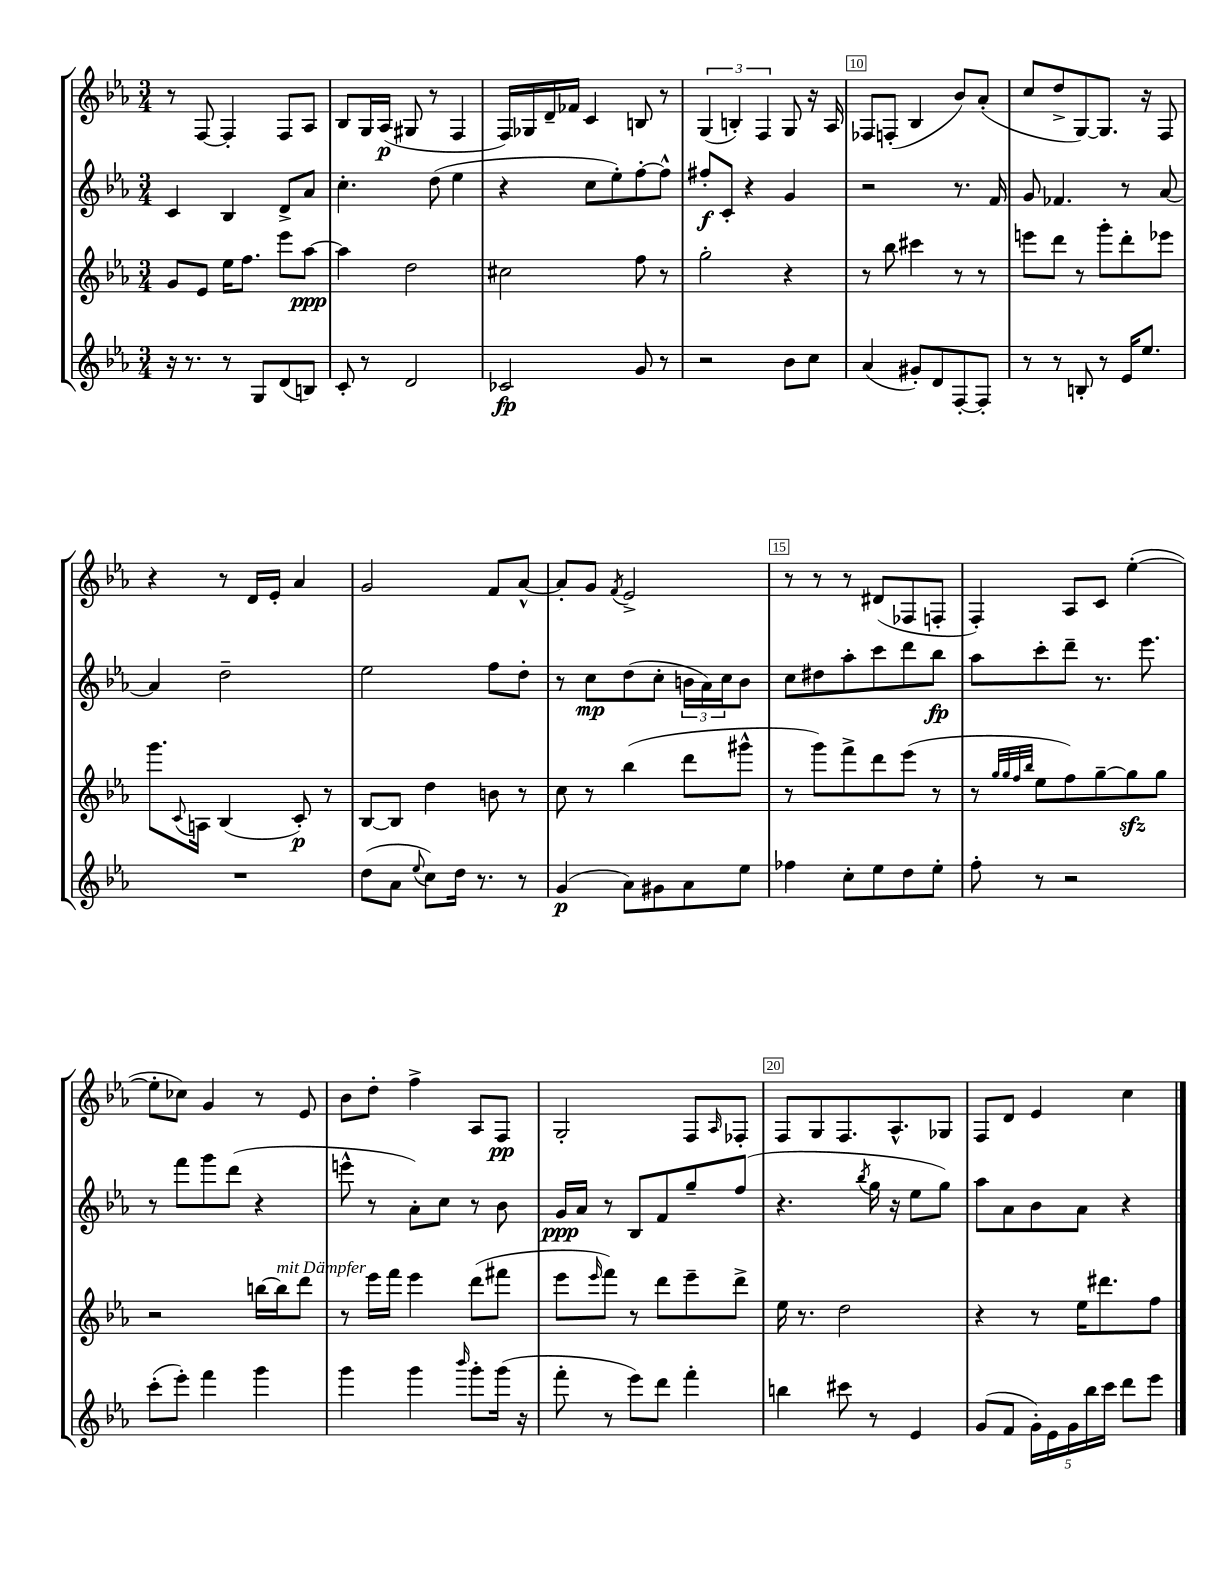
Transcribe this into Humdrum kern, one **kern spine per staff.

**kern	**kern	**kern	**kern
*staff4	*staff3	*staff2	*staff1
*clefG2	*clefG2	*clefG2	*clefG2
*k[b-e-a-]	*k[b-e-a-]	*k[b-e-a-]	*k[b-e-a-]
*M3/4	*M3/4	*M3/4	*M3/4
16r	8g/L	4c/	8r
8.r	.	.	.
.	8e-/J	.	[8F/
8r	16ee-\LK	4B-/	4F'/]
.	8.ff\J	.	.
8G/L	.	.	.
(8d/	8eee-\L	8d^/L	8F/L
8B/J)	[8aa-\J	8a-/J	8A-/J
=	=	=	=
8c'/	4aa-\]	4.cc'\	8B-/L
8r	.	.	16G/L
.	.	.	(16A-/JJ
2d/	2dd\	.	8G#/
.	.	(8dd\	8r
.	.	4ee-\	4F/
=	=	=	=
2c-/	2cc#\	4r	16F/LL)
.	.	.	16G-/
.	.	.	16d~/
.	.	.	16f-/JJ
.	.	8cc\L	4c/
.	.	8ee-'\)	.
8g/	8ff\	[8ff'\	8B/
8r	8r	8ff^^\]J	8r
=	=	=	=
2r	2gg'\	8ff#'/L	(6G/
.	.	8c'/J	.
.	.	.	6B'/)
.	.	4r	.
.	.	.	6F/
8b-\L	4r	4g/	8G/
8cc\J	.	.	16r
.	.	.	16A-/
=	=	=	=
(4a-/	8r	2r	8F-/L
.	8bb-\	.	(8F'/J
8g#'/L)	4ccc#\	.	4B-/
8d/	.	.	.
[8F'/	8r	8.r	8b-/L)
8F'/]J	8r	.	(8a-'/J
.	.	16f/	.
=	=	=	=
8r	8eee\L	8g/	8cc/L
8r	8ddd\J	4.f-/	8dd^/
8B'/	8r	.	[8G/)
8r	8ggg'\L	.	8.G/]J
16e-/LK	8ddd'\	8r	.
8.ee-/J	.	.	16r
.	8eee-\J	[8a-/	8F/
=	=	=	=
2.r	8.ggg\L	4a-/]	4r
.	8qqc/	.	.
.	16A\Jk	.	.
.	(4B-/	2dd~\	8r
.	.	.	16d/LL
.	.	.	16e-'/JJ
.	8c'/)	.	4a-/
.	8r	.	.
=	=	=	=
(8dd\L	[8B-/L	2ee-\	2g/
8a-\J	8B-/]J	.	.
8qqee-/	.	.	.
8cc\L)	4dd\	.	.
16dd\Jk	.	.	.
8.r	.	.	.
.	8b\	8ff\L	8f/L
8r	8r	8dd'\J	[8a-^^/J
=	=	=	=
(4g/	8cc\	8r	8a-'/]L
.	8r	8cc\L	8g/J
.	.	.	8qf/
8a-\L)	(4bb-\	(8dd\	2e-^/
8g#\	.	8cc'\J	.
8a-\	8ddd\L	24b\LL	.
.	.	24a-\)	.
.	.	24cc\J	.
8ee-\J	8ggg#^^\J	8b\J	.
=	=	=	=
4ff-\	8r	8cc\L	8r
.	8ggg\L)	8dd#\	8r
8cc'\L	8fff^\	8aa-'\	8r
8ee-\	8ddd\	8ccc\	(8d#/L
8dd\	(8eee-\J	8ddd\	8F-/
8ee-'\J	8r	8bb-\J	8F'/J
=	=	=	=
8ff'\	8r	8aa-\L	4F'/)
.	32qqgg/LLL	.	.
.	32qqgg/	.	.
.	32qqff/	.	.
.	32qqbb-/JJJ	.	.
8r	8ee-\L	8ccc'\	.
2r	8ff\)	8ddd~\J	8A-/L
.	[8gg~\	8.r	8c/J
.	8gg\]	.	([4ee-'\
.	.	8.eee-\	.
.	8gg\J	.	.
=	=	=	=
(8ccc'\L	2r	8r	8ee-'\]L
8eee-'\J)	.	8fff\L	8cc-\J)
4fff\	.	8ggg\	4g/
.	.	(8ddd\J	.
4ggg\	[16bb\LL	4r	8r
.	16bb\]J	.	.
.	8ddd\J	.	8e-/
=	=	=	=
4ggg\	8r	8eee^^\	8b-\L
.	16eee-\LL	8r	8dd'\J
.	16fff\JJ	.	.
4ggg\	4eee-\	8a-'\L)	4ff^\
.	.	8cc\J	.
16qqbbb-/	.	.	.
8ggg'\L	(8ddd\L	8r	8A-/L
(16ggg\Jk	8fff#\J	8b-\	8F/J
16r	.	.	.
=	=	=	=
8fff'\	8eee-\L	16g/LL	2G'/
.	.	16a-/JJ	.
.	16qqeee-/	.	.
8r	8fff\J)	8r	.
8eee-\L)	8r	8B-/L	.
8ddd\J	8ddd\L	8f/	.
4fff'\	8eee-~\	8gg~/	8F/L
.	.	.	16qqA-/
.	8ddd^\J	(8ff/J	8F-'/J
=	=	=	=
4bb\	16ee-\	4.r	8F/L
.	8.r	.	.
.	.	.	8G/
8ccc#\	2dd\	.	8.F/
.	.	8qbb-/	.
8r	.	16gg\	.
.	.	16r	8.A-^^/
4e-/	.	8ee-\L	.
.	.	8gg\J)	8G-/J
=	=	=	=
(8g/L	4r	8aa-\L	8F/L
8f/J	.	8a-\	8d/J
20g'\LL)	8r	8b-\	4e-/
20e-\	.	.	.
20g\	.	.	.
.	16ee-\LK	8a-\J	.
20bb-\	.	.	.
.	8.ddd#\	.	.
20ccc\JJ	.	.	.
8ddd\L	.	4r	4cc\
8eee-\J	8ff\J	.	.
==	==	==	==
*-	*-	*-	*-
